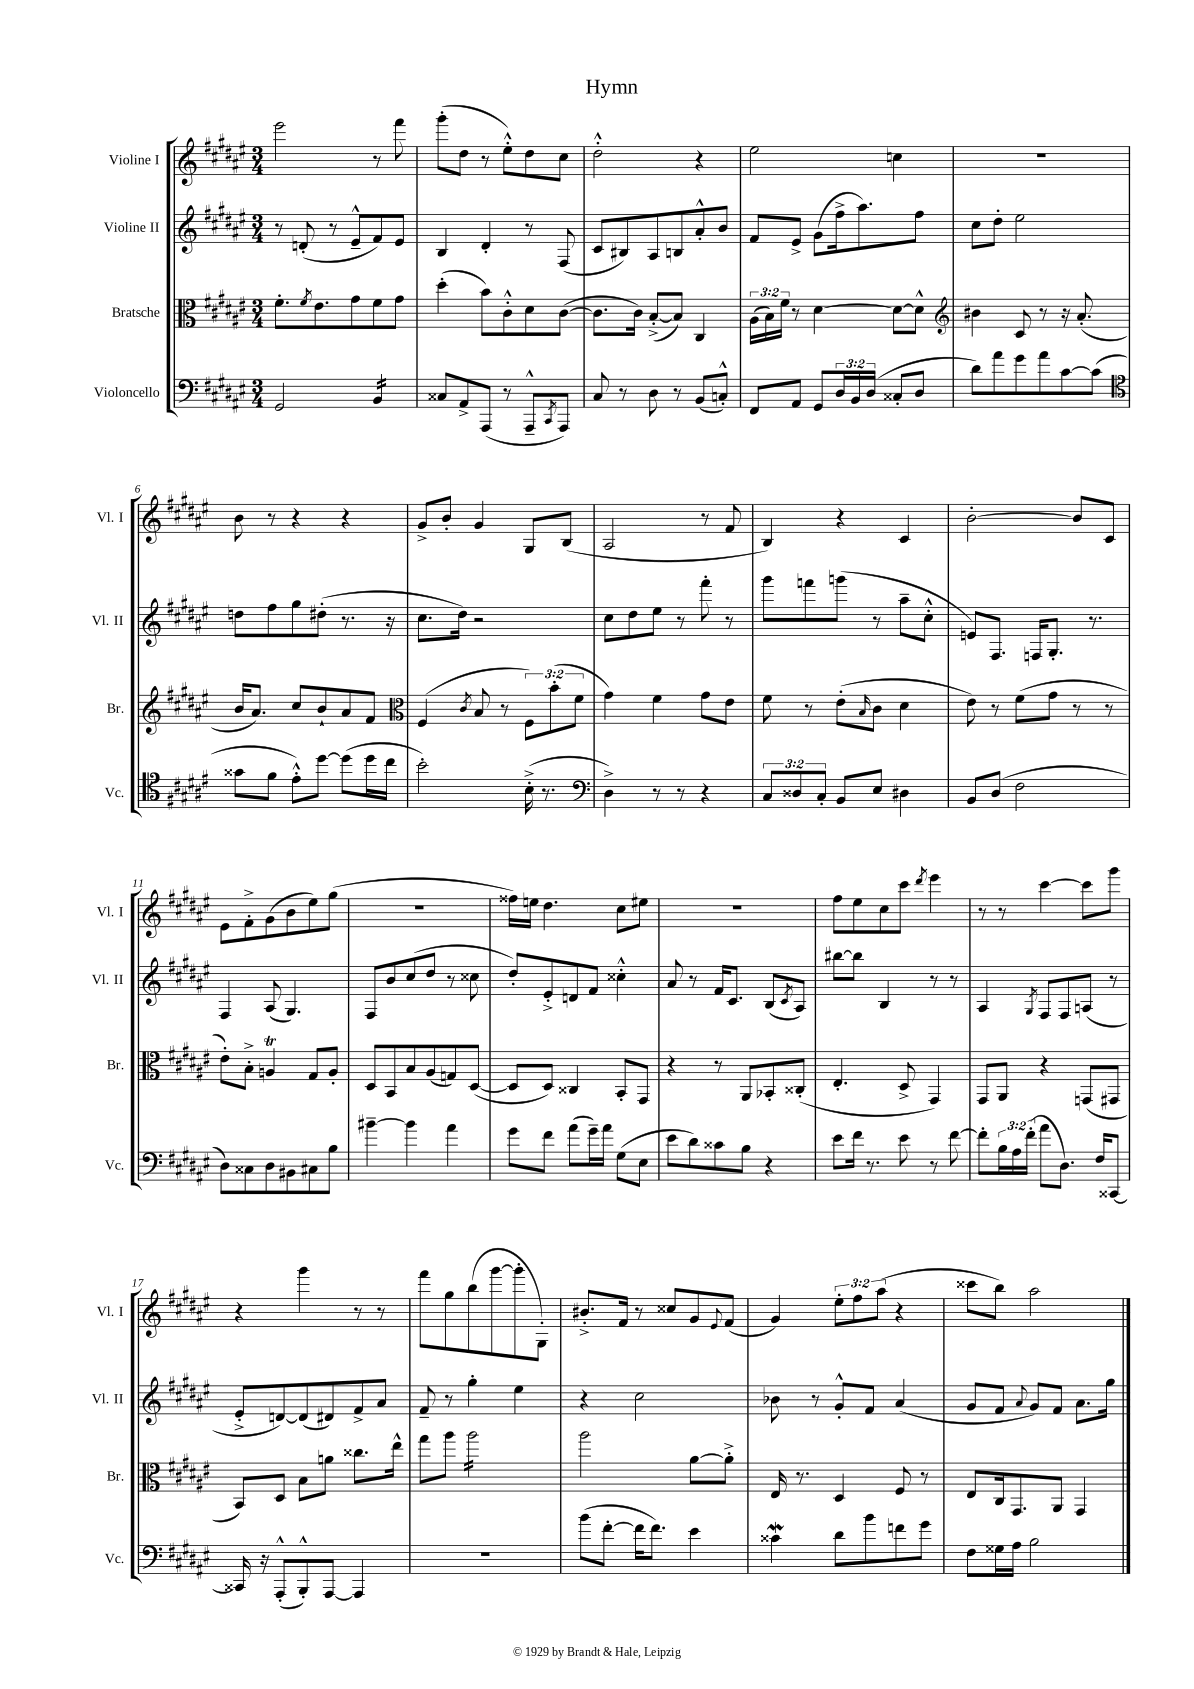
\header { title = "Hymn" }
<<
\new StaffGroup <<
\new Staff = "s0" \with { instrumentName = "Violine I" shortInstrumentName = "Vl. I" } {
    \clef treble \key fis \major \numericTimeSignature \time 3/4 \override Staff.TupletNumber.text = #tuplet-number::calc-fraction-text
    eis'''2 r8 fis'''8 |
    gis'''8-.( dis''8 r8 eis''8-.-^) dis''8 cis''8 |
    dis''2-.-^ r4 |
    eis''2 c''4 |
    R2. |
    b'8 r8 r4 r4 |
    gis'8-> b'8-. gis'4 gis8 b8( |
    ais2 r8 fis'8 |
    b4) r4 cis'4 |
    b'2~-. b'8 cis'8 |
    eis'8 fis'8-.-> gis'8( b'8 eis''8) gis''8( |
    R2. |
    fisis''16) e''16 dis''4. cis''8 eis''8 |
    R2. |
    fis''8 eis''8 cis''8 cis'''8 \acciaccatura { dis'''8 } eis'''4 |
    r8 r8 cis'''4~ cis'''8 gis'''8 |
    r4 gis'''4 r8 r8 |
    fis'''8 gis''8 b''8( gis'''8~ gis'''8-. gis8-.) |
    bis'8.-.-> fis'16 r8 cisis''8 gis'8 \appoggiatura { eis'8 } fis'8( |
    gis'4) \tuplet 3/2 { eis''8-. fis''8 ais''8( } r4 |
    cisis'''8 b''8) ais''2 \bar "|." |
}
\new Staff = "s1" \with { instrumentName = "Violine II" shortInstrumentName = "Vl. II" } {
    \clef treble \key fis \major \numericTimeSignature \time 3/4
    r8 d'8-.( r8 eis'8---^ fis'8) eis'8 |
    b4 dis'4-. r8 fis8( |
    cis'8 bis8) ais8 b8 ais'8-.-^ b'8 |
    fis'8 eis'8-> gis'8( fis''16-> ais''8.) fis''8 |
    cis''8 dis''8-. eis''2 |
    d''8 fis''8 gis''8 dis''8-.( r8. r16 |
    cis''8. dis''16) r2 |
    cis''8 dis''8 eis''8 r8 fis'''8-. r8 |
    gis'''8 f'''8 g'''8( r8 ais''8-- cis''8-.-^ |
    e'8) fis8. f16 gis8.-. r8. |
    fis4 ais8( gis4.) |
    fis8 b'8 cis''8( dis''8 r8 cisis''8 |
    dis''8-.) eis'8-.-> d'8 fis'8 cisis''4-.-^ |
    ais'8 r8 fis'16 cis'8. b8( \acciaccatura { cis'8 } ais8) |
    bis''8~ bis''8 b4 r8 r8 |
    ais4 \acciaccatura { gis8 } fis8 fis8 a8( r8 |
    eis'8-.-> d'8~) d'8( dis'8) fis'8-> ais'8 |
    fis'8-- r8 gis''4-. eis''4 |
    r4 cis''2 |
    bes'8 r8 gis'8-.-^ fis'8 ais'4( |
    gis'8 fis'8 \appoggiatura { ais'8 } gis'8) fis'8 ais'8. gis''16 \bar "|." |
}
\new Staff = "s2" \with { instrumentName = "Bratsche" shortInstrumentName = "Br." } {
    \clef alto \key fis \major \numericTimeSignature \time 3/4 \override Staff.TupletNumber.text = #tuplet-number::calc-fraction-text
    fis'8.-. \acciaccatura { fis'8 } eis'8. gis'8 fis'8 gis'8 |
    dis''4-.( b'8) cis'8-.-^ dis'8 cis'8~( |
    cis'8. cis'16) b8~-.->( b8) cis4 |
    \tuplet 3/2 { ais16( b16) fis'16 } r8 dis'4~ dis'8~ dis'8-^ |
    \clef treble bis'4 cis'8 r8 r16 ais'8.-.( |
    b'16 ais'8.) cis''8 b'8-! ais'8 fis'8 |
    \clef alto fis4( \acciaccatura { cis'8 } b8 r8 \tuplet 3/2 { fis8) b'8-.( fis'8 } |
    gis'4) fis'4 gis'8 eis'8 |
    fis'8 r8 eis'8-.( \grace { b16 } cis'8 dis'4 |
    eis'8) r8 fis'8( gis'8 r8 r8 |
    eis'8-.) b8-.-> a4\trill gis8 a8-. |
    dis8 b,8 b8 ais8( g8) dis8~( |
    dis8 dis8) cisis4 b,8-. gis,8 |
    r4 r8 ais,8 bes,8-. cisis8-.( |
    eis4.-. dis8-> gis,4) |
    gis,8 ais,8 r4 g,8( gis,8 |
    b,8) dis8 b8 a'8 cisis''8. eis''16-^ |
    gis''8 ais''8 ais''2:16 |
    ais''2 ais'8~ ais'8-.-> |
    eis16 r8. dis4 fis8 r8 |
    eis8 cis16 gis,8. ais,8 gis,4 \bar "|." |
}
\new Staff = "s3" \with { instrumentName = "Violoncello" shortInstrumentName = "Vc." } {
    \clef bass \key fis \major \numericTimeSignature \time 3/4 \override Staff.TupletNumber.text = #tuplet-number::calc-fraction-text
    gis,2 b,4:16 |
    cisis8 ais,8-> ais,,8( r8 ais,,8---^ \acciaccatura { cis,8 } ais,,8) |
    cis8 r8 dis8 r8 b,8( c8-.-^) |
    fis,8 ais,8 gis,8 \tuplet 3/2 { dis16 b,16 dis16( } cisis8-. dis8 |
    dis'8) ais'8 gis'8 ais'8 cis'8~ cis'8( |
    \clef tenor gisis'8 fis'8 eis'8-.-^) dis''8~ dis''8( dis''16 cis''16 |
    b'2-.) b16-.->( r8. |
    \clef bass dis4->) r8 r8 r4 |
    \tuplet 3/2 { cis8 disis8 cis8-. } b,8 eis8 dis4 |
    b,8 dis8( fis2 |
    dis8) cisis8 dis8 bis,8 cis8 b8 |
    bis'4~-- bis'4 ais'4 |
    gis'8 fis'8 ais'8( gis'16--) ais'16 gis8( eis8 |
    eis'8 dis'8) cisis'8 b8 r4 |
    eis'8 fis'16 r8. eis'8 r8 fis'8~ |
    fis'8-. \tuplet 3/2 { b16 ais16 fis'16-.( } ais'8 dis8.) fis16 cisis,8~ |
    cisis,16 r16 ais,,8-.-^( b,,8-.-^) ais,,8~ ais,,4 |
    R2. |
    b'8( fis'8~-. fis'16 fis'8.) eis'4 |
    cisis'4\mordent dis'8 b'8 f'8 gis'8 |
    fis8 gisis16 ais16 b2 \bar "|." |
}
>>
>>
